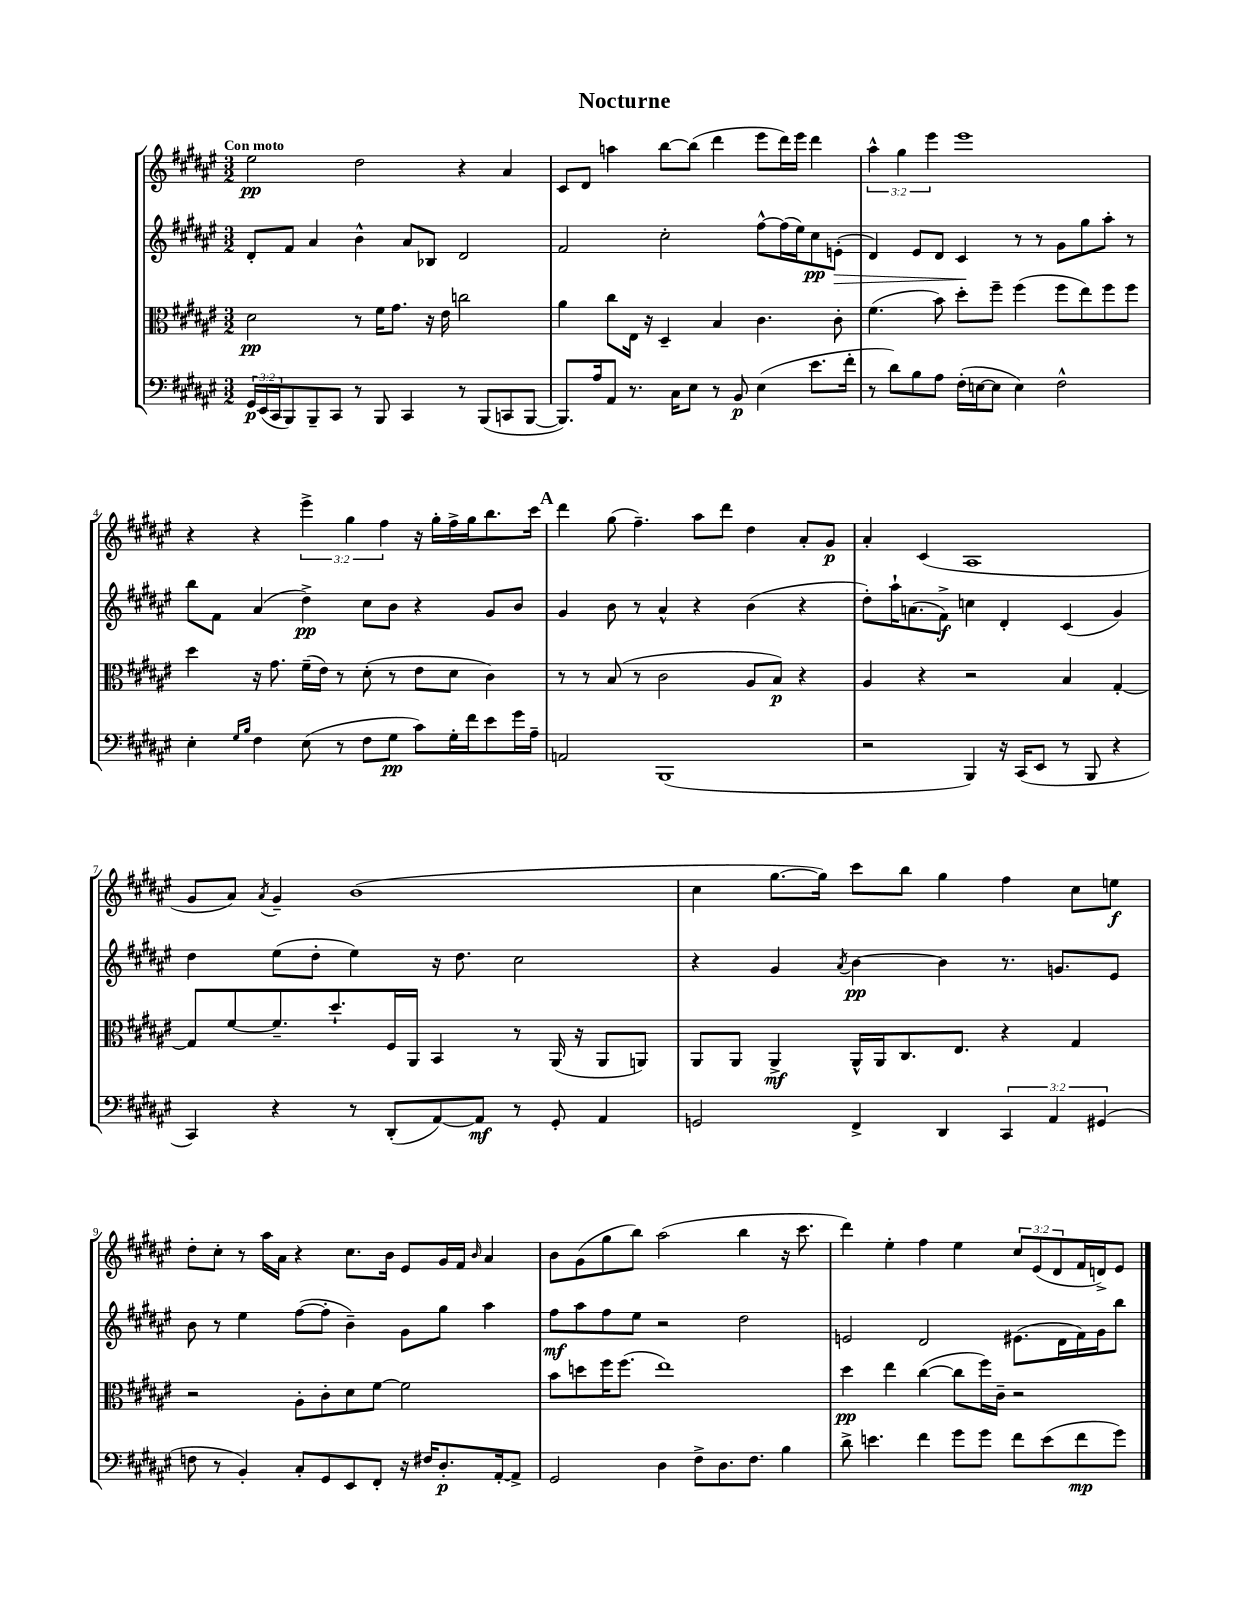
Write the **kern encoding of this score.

**kern	**dynam	**kern	**dynam	**kern	**dynam	**kern	**dynam
*part4	*part4	*part3	*part3	*part2	*part2	*part1	*part1
*staff4	*staff4	*staff3	*staff3	*staff2	*staff2	*staff1	*staff1
*clefF4	*	*clefC3	*	*clefG2	*	*clefG2	*
*k[f#c#g#d#a#e#]	*	*k[f#c#g#d#a#e#]	*	*k[f#c#g#d#a#e#]	*	*k[f#c#g#d#a#e#]	*
*M3/2	*	*M3/2	*	*M3/2	*	*M3/2	*
=1	=1	=1	=1	=1	=1	=1	=1
!	!	!	!	!	!	!LO:TX:a:B:t=Con moto	!
24GG#/LL	p	2d#\	pp	8d#'/L	.	2ee#\	pp
(24EE#/	.	.	.	.	.	.	.
24CC#/J	.	.	.	.	.	.	.
8BBB/)	.	.	.	8f#/J	.	.	.
8BBB~/	.	.	.	4a#/	.	.	.
8CC#/J	.	.	.	.	.	.	.
8r	.	8r	.	4b^^\	.	2dd#\	.
8BBB/	.	16f#\KL	.	.	.	.	.
.	.	8.g#\J	.	.	.	.	.
4CC#/	.	.	.	8a#/L	.	.	.
.	.	16r	.	8B-X/J	.	.	.
.	.	16e#\	.	.	.	.	.
8r	.	2ccn\	.	2d#/	.	4r	.
(8BBB/L	.	.	.	.	.	.	.
8CCn/	.	.	.	.	.	4a#/	.
[8BBB/J	.	.	.	.	.	.	.
=2	=2	=2	=2	=2	=2	=2	=2
8.BBB/L])	.	4a#\	.	2f#/	.	8c#/L	.
.	.	.	.	.	.	8d#/J	.
16A#/k	.	.	.	.	.	.	.
8AA#/J	.	8cc#\L	.	.	.	4aan\	.
8.r	.	16E#\Jk	.	.	.	.	.
.	.	16r	.	.	.	.	.
.	.	4D#~/	.	2cc#'\	.	[8bb\L	.
16C#\KL	.	.	.	.	.	.	.
8E#\J	.	.	.	.	.	(8bb\J]	.
8r	.	4B/	.	.	.	4ddd#\	.
8BB/	p	.	.	.	.	.	.
(4E#\	.	4.c#\	.	[8ff#^^\L	.	8eee#\L	.
.	.	.	.	(16ff#\L]	.	16ddd#\L)	.
.	.	.	.	16ee#\J)	.	16eee#\JJ	.
8.e#\L	.	.	.	8cc#\	pp	4ddd#\	.
!	!	!	!	!	!LO:HP:b	!	!
.	.	8c#'\	.	(8en'\J	>	.	.
16f#'\Jk	.	.	.	.	.	.	.
=3	=3	=3	=3	=3	=3	=3	=3
8r	.	(4.f#\	.	4d#/)	.	6aa#^^\	.
8d#\L)	.	.	.	.	.	.	.
.	.	.	.	.	.	6gg#\	.
8B\	.	.	.	8e#/L	.	.	.
.	.	.	.	.	.	6eee#\	.
8A#\J	.	8b\)	.	8d#/J	.	.	.
(16F#'\LL	.	8dd#'\L	.	4c#/	.	1eee#	.
[16En\J	.	.	.	.	.	.	.
8E\J]	.	8ff#~\J	.	.	.	.	.
4E\)	.	(4ff#\	.	8r	]	.	.
.	.	.	.	8r	.	.	.
2F#^^\	.	8ff#\L	.	8g#\L	.	.	.
.	.	8ee#\)	.	8gg#\	.	.	.
.	.	8ff#\	.	8aa#'\J	.	.	.
.	.	8ff#\J	.	8r	.	.	.
!!LO:LB:g=z
=4	=4	=4	=4	=4	=4	=4	=4
4E#'\	.	4dd#\	.	8bb\L	.	4r	.
.	.	.	.	8f#\J	.	.	.
16qqG#/LL	.	.	.	.	.	.	.
16qqB/JJ	.	.	.	.	.	.	.
4F#\	.	16r	.	(4a#/	.	4r	.
.	.	8.g#\	.	.	.	.	.
(8E#\	.	(16f#~\LL	.	4dd#^\)	pp	6eee#^\	.
.	.	16e#\JJ)	.	.	.	.	.
8r	.	8r	.	.	.	.	.
.	.	.	.	.	.	6gg#\	.
8F#\L	.	(8d#'\	.	8cc#\L	.	.	.
.	.	.	.	.	.	6ff#\	.
8G#\J	pp	8r	.	8b\J	.	.	.
8c#\L)	.	8e#\L	.	4r	.	16r	.
.	.	.	.	.	.	16gg#'\LL	.
16G#'\L	.	8d#\J	.	.	.	16ff#^\	.
16f#\J	.	.	.	.	.	16gg#\J	.
8e#\	.	4c#\)	.	8g#/L	.	8.bb\	.
16g#\L	.	.	.	8b/J	.	.	.
16A#~\JJ	.	.	.	.	.	16ccc#\Jk	.
!!LO:REH:place=s1:t=A
=5	=5	=5	=5	=5	=5	=5	=5
2AAn/	.	8r	.	4g#/	.	4ddd#\	.
.	.	8r	.	.	.	.	.
.	.	(8B/	.	8b\	.	(8gg#\	.
.	.	8r	.	8r	.	4.ff#~\)	.
(1BBB	.	2c#\	.	4a#^^/	.	.	.
.	.	.	.	4r	.	8aa#\L	.
.	.	.	.	.	.	8ddd#\J	.
.	.	8A#/L	.	(4b\	.	4dd#\	.
.	.	8B/J)	p	.	.	.	.
.	.	4r	.	4r	.	8a#'/L	.
.	.	.	.	.	.	8g#/J	p
=6	=6	=6	=6	=6	=6	=6	=6
2r	.	4A#/	.	8dd#'\L)	.	4a#'/	.
.	.	.	.	16aa#`\K	.	.	.
.	.	.	.	(8.an\	.	.	.
.	.	4r	.	.	.	(4c#/	.
.	.	.	.	8f#^\J)	f	.	.
4BBB/)	.	2r	.	4ccn\	.	1A#	.
16r	.	.	.	4d#'/	.	.	.
(16CC#/KL	.	.	.	.	.	.	.
8EE#/J	.	.	.	.	.	.	.
8r	.	4B/	.	(4c#/	.	.	.
8BBB/	.	.	.	.	.	.	.
4r	.	[4G#'/	.	4g#/)	.	.	.
!!LO:LB:g=z
=7	=7	=7	=7	=7	=7	=7	=7
4CC#/)	.	8G#/L]	.	4dd#\	.	8g#/L	.
.	.	[8f#/	.	.	.	8a#/J)	.
.	.	.	.	.	.	8qa#/	.
4r	.	8.f#~/]	.	(8ee#\L	.	4g#~/	.
.	.	.	.	8dd#'\J	.	.	.
.	.	8.dd#`/	.	.	.	.	.
8r	.	.	.	4ee#\)	.	(1b	.
(8DD#'/L	.	16F#/L	.	.	.	.	.
.	.	16AA#/JJ	.	.	.	.	.
[8AA#/)	.	4BB/	.	16r	.	.	.
.	.	.	.	8.dd#\	.	.	.
8AA#/J]	mf	.	.	.	.	.	.
8r	.	8r	.	2cc#\	.	.	.
8GG#'/	.	(16AA#/	.	.	.	.	.
.	.	16r	.	.	.	.	.
4AA#/	.	8AA#/L	.	.	.	.	.
.	.	8AAn/J)	.	.	.	.	.
=8	=8	=8	=8	=8	=8	=8	=8
2GGn/	.	8AA#/L	.	4r	.	4cc#\	.
.	.	8AA#/J	.	.	.	.	.
.	.	4AA#^/	mf	4g#/	.	[8.gg#\L	.
.	.	.	.	.	.	16gg#\Jk])	.
.	.	.	.	8qa#/	.	.	.
4FF#^/	.	16AA#^^/LL	.	[4b\	pp	8ccc#\L	.
.	.	16AA#/J	.	.	.	.	.
.	.	8.C#/	.	.	.	8bb\J	.
4DD#/	.	.	.	4b\]	.	4gg#\	.
.	.	8.E#/J	.	.	.	.	.
6CC#/	.	4r	.	8.r	.	4ff#\	.
6AA#/	.	.	.	.	.	.	.
.	.	.	.	8.gn/L	.	.	.
.	.	4G#/	.	.	.	8cc#\L	.
(6GG#X/	.	.	.	.	.	.	.
.	.	.	.	8e#/J	.	8een\J	f
!!LO:LB:g=z
=9	=9	=9	=9	=9	=9	=9	=9
8Fn\	.	2r	.	8b\	.	8dd#'\L	.
8r	.	.	.	8r	.	8cc#'\J	.
4BB'/)	.	.	.	4ee#\	.	8r	.
.	.	.	.	.	.	16aa#\LL	.
.	.	.	.	.	.	16a#\JJ	.
8C#'/L	.	8A#'\L	.	([8ff#\L	.	4r	.
8GG#/	.	8c#'\	.	8ff#'\J]	.	.	.
8EE#/	.	8d#\	.	4b~\)	.	8.cc#\L	.
8FF#'/J	.	[8f#\J	.	.	.	.	.
.	.	.	.	.	.	16b\Jk	.
16r	.	2f#\]	.	8g#\L	.	8e#/L	.
16F#X/KL	.	.	.	.	.	.	.
8.D#'/	p	.	.	8gg#\J	.	16g#/L	.
.	.	.	.	.	.	16f#/JJ	.
.	.	.	.	.	.	16qqb/	.
.	.	.	.	4aa#\	.	4a#/	.
[16AA#'/k	.	.	.	.	.	.	.
8AA#^/J]	.	.	.	.	.	.	.
=10	=10	=10	=10	=10	=10	=10	=10
2GG#/	.	8b\L	.	8ff#\L	mf	8b\L	.
.	.	8ddn\	.	8aa#\	.	(8g#\	.
.	.	16ff#\K	.	8ff#\	.	8gg#\	.
.	.	(8.ff#\J	.	.	.	.	.
.	.	.	.	8ee#\J	.	8bb\J)	.
4D#\	.	1ee#)	.	2r	.	(2aa#\	.
8F#^\L	.	.	.	.	.	.	.
8.D#\	.	.	.	.	.	.	.
.	.	.	.	2dd#\	.	4bb\	.
8.F#\J	.	.	.	.	.	.	.
4B\	.	.	.	.	.	16r	.
.	.	.	.	.	.	8.ccc#\	.
=11	=11	=11	=11	=11	=11	=11	=11
8d#^\	.	4dd#\	pp	2en/	.	4ddd#\)	.
4.en\	.	.	.	.	.	.	.
.	.	4ee#\	.	.	.	4ee#'\	.
4f#\	.	([4cc#\	.	2d#/	.	4ff#\	.
8g#\L	.	8cc#\L]	.	.	.	4ee#\	.
8g#\J	.	16ff#\L)	.	.	.	.	.
.	.	16c#~\JJ	.	.	.	.	.
8f#\L	.	2r	.	(8.e#X\L	.	12cc#/L	.
.	.	.	.	.	.	(12e#/	.
(8e\	.	.	.	.	.	.	.
.	.	.	.	.	.	12d#/	.
.	.	.	.	16d#\L	.	.	.
8f#\	mp	.	.	16f#\)	.	16f#/L	.
.	.	.	.	16g#\J	.	16dn^/J)	.
8g#\J)	.	.	.	8bb\J	.	8e#/J	.
==	==	==	==	==	==	==	==
*-	*-	*-	*-	*-	*-	*-	*-
